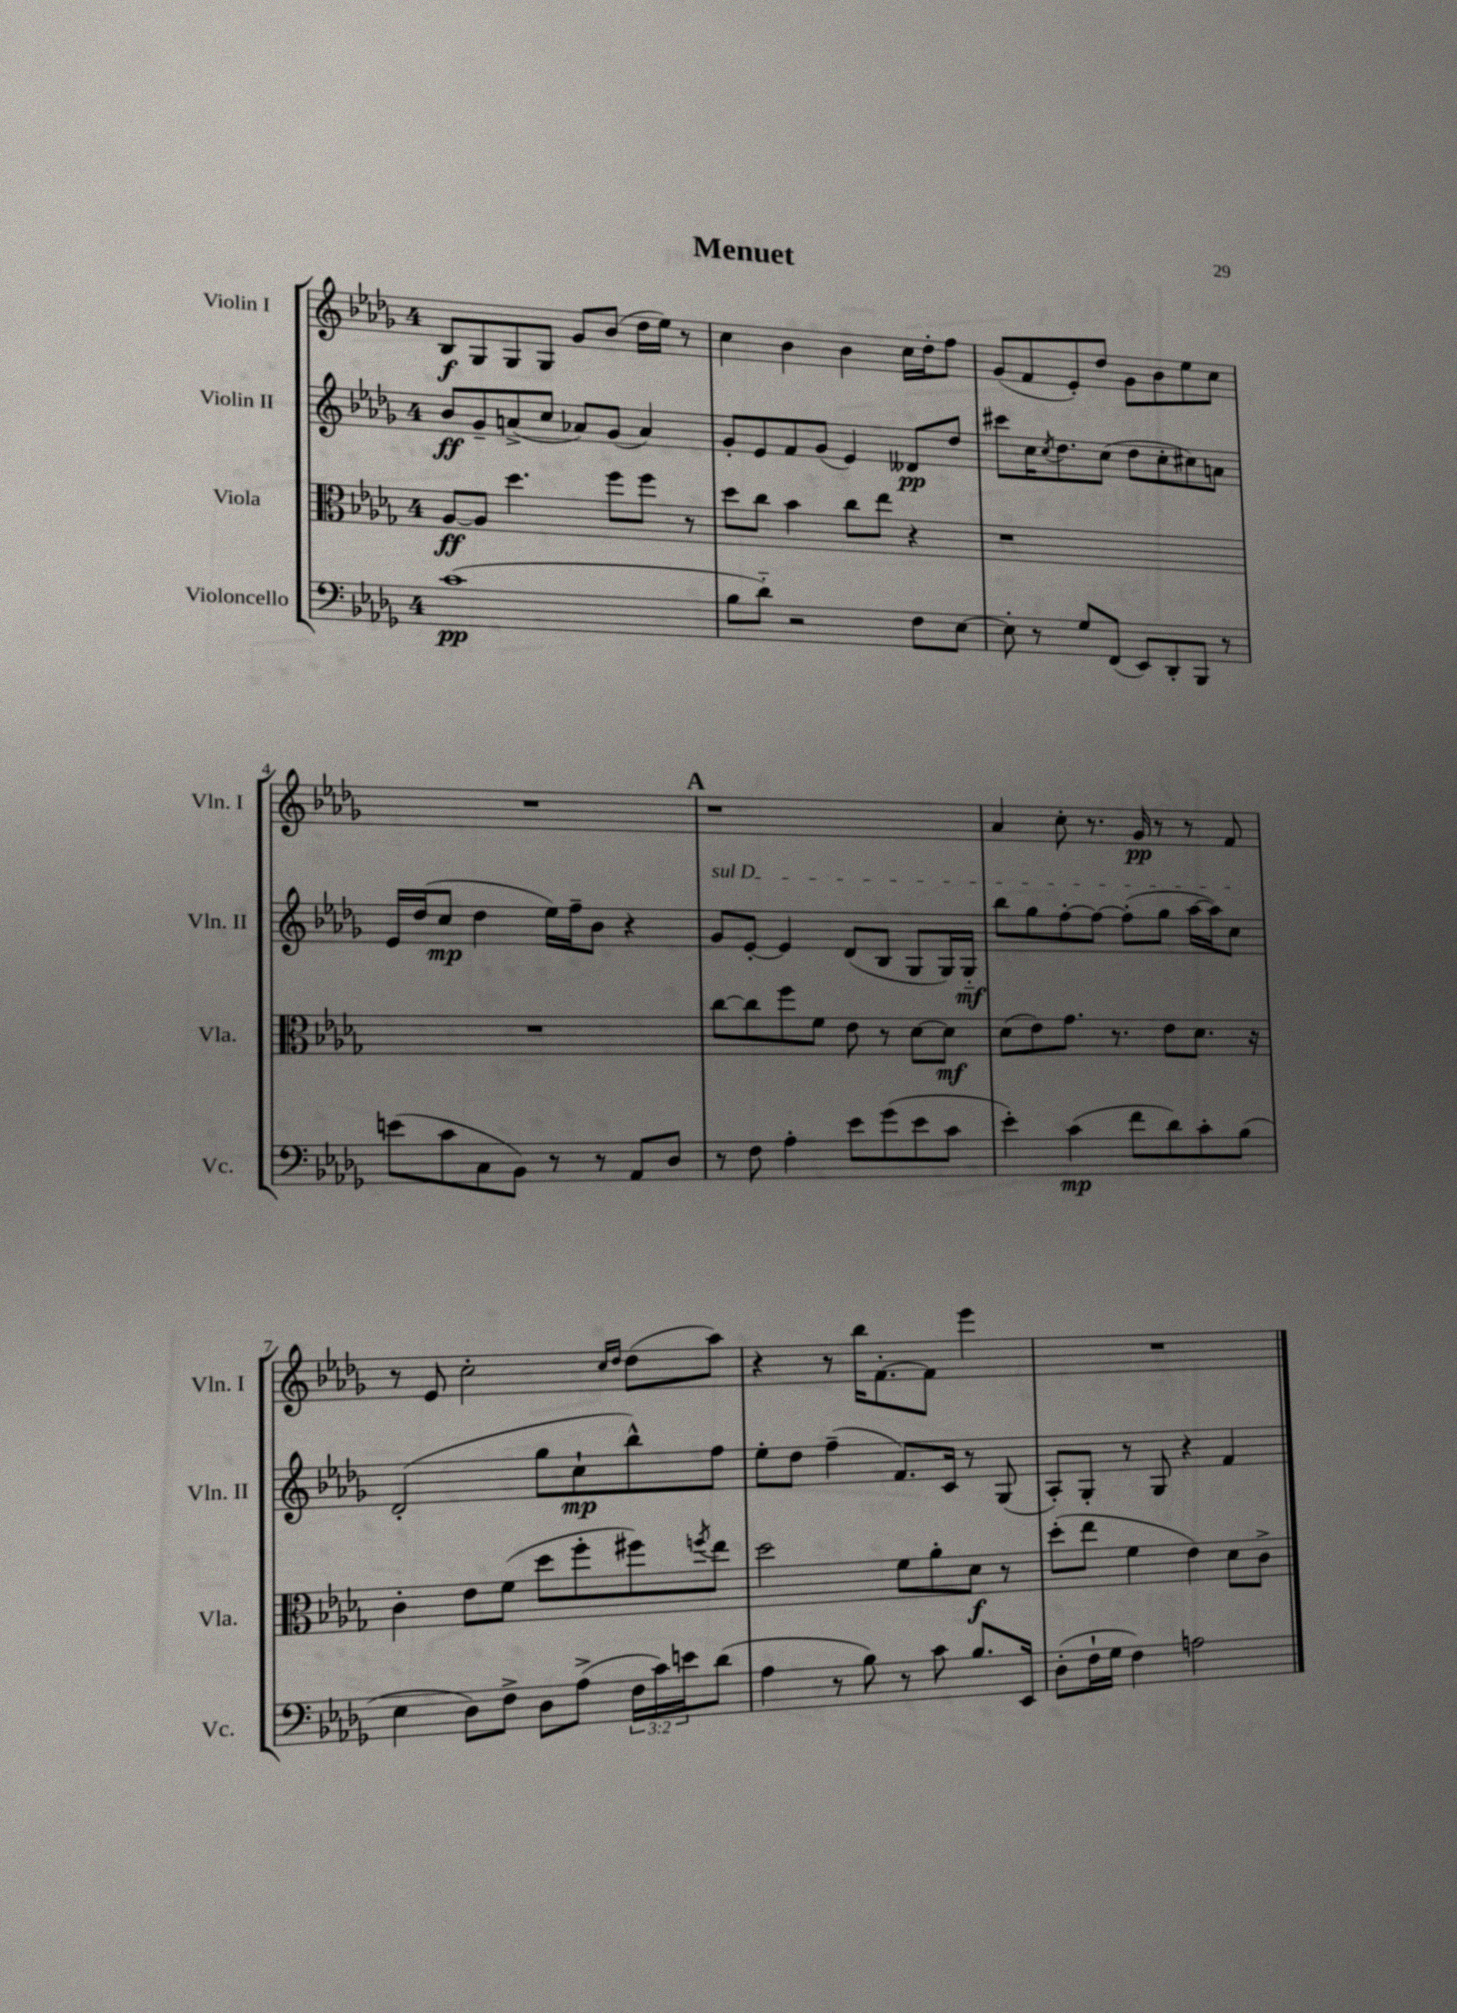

**kern	**dynam	**kern	**dynam	**kern	**dynam	**kern	**dynam
*part4	*part4	*part3	*part3	*part2	*part2	*part1	*part1
*staff4	*staff4	*staff3	*staff3	*staff2	*staff2	*staff1	*staff1
*I"Violoncello	*	*I"Viola	*	*I"Violin II	*	*I"Violin I	*
*I'Vc.	*	*I'Vla.	*	*I'Vln. II	*	*I'Vln. I	*
*clefF4	*	*clefC3	*	*clefG2	*	*clefG2	*
*k[b-e-a-d-g-]	*	*k[b-e-a-d-g-]	*	*k[b-e-a-d-g-]	*	*k[b-e-a-d-g-]	*
*M4/4	*	*M4/4	*	*M4/4	*	*M4/4	*
=1	=1	=1	=1	=1	=1	=1	=1
(1c	pp	[8A-/L	ff	8b-/L	ff	8B-/L	f
.	.	8A-/J]	.	8g-~/	.	8G-/	.
.	.	4.dd-\	.	(8an^/	.	8G-/	.
.	.	.	.	8cc/J	.	8G-/J	.
.	.	.	.	8a-X/L)	.	8g-/L	.
.	.	8ff\L	.	(8g-/J	.	(8b-/J	.
.	.	8ff\J	.	4a-/)	.	16dd-\LL	.
.	.	.	.	.	.	16ee-\JJ)	.
.	.	8r	.	.	.	8r	.
=2	=2	=2	=2	=2	=2	=2	=2
8B-\L	.	8dd-\L	.	8g-'/L	.	4cc\	.
8d-\J)	.	8cc\J	.	8e-/	.	.	.
2r	.	4b-\	.	8f/	.	4b-\	.
.	.	.	.	(8g-/J	.	.	.
.	.	8cc\L	.	4e-/)	.	4b-\	.
.	.	8ee-\J	.	.	.	.	.
8F\L	.	4r	.	8d--X/L	pp	16cc\LL	.
.	.	.	.	.	.	16dd-'\J	.
[8E-\J	.	.	.	8dd-/J	.	8ff\J	.
=3	=3	=3	=3	=3	=3	=3	=3
8E-'\]	.	1r	.	8ccc#X\L	.	(8g-/L	.
8r	.	.	.	16cc\K	.	8f/	.
.	.	.	.	8qcc/	.	.	.
.	.	.	.	8.dd-\	.	.	.
8G-/L	.	.	.	.	.	8e-'/)	.
(8FF/J	.	.	.	(8cc\J	.	8dd-/J	.
8EE-/L)	.	.	.	8dd-\L	.	8g-\L	.
8DD-'/	.	.	.	8cc'\	.	8b-\	.
8BBB-/J	.	.	.	8cc#X\)	.	8ee-\	.
8r	.	.	.	8an\J	.	8cc\J	.
!!LO:LB:g=z
=4	=4	=4	=4	=4	=4	=4	=4
(8en\L	.	1r	.	16e-/LL	.	1r	.
.	.	.	.	(16dd-/J	.	.	.
8c\	.	.	.	8cc/J	mp	.	.
8C\	.	.	.	4dd-\	.	.	.
8BB-\J)	.	.	.	.	.	.	.
8r	.	.	.	16ee-\LL)	.	.	.
.	.	.	.	16ff~\J	.	.	.
8r	.	.	.	8b-\J	.	.	.
8AA-/L	.	.	.	4r	.	.	.
8D-/J	.	.	.	.	.	.	.
!!LO:REH:place=s1:t=A
=5	=5	=5	=5	=5	=5	=5	=5
!	!	!	!	!LO:TX:a:i:t=sul D	!	!	!
8r	.	[8cc\L	.	8g-/L	.	1r	.
8F\	.	8cc\]	.	[8e-'/J	.	.	.
4A-'\	.	8ff\	.	4e-/]	.	.	.
.	.	8f\J	.	.	.	.	.
8e-\L	.	8e-\	.	(8d-/L	.	.	.
(8g-\	.	8r	.	8B-/J	.	.	.
8e-\	.	[8d-\L	.	8G-/L	.	.	.
8c\J	.	8d-\J]	mf	16G-/L)	.	.	.
.	.	.	.	16G-/JJ	mf	.	.
=6	=6	=6	=6	=6	=6	=6	=6
4e-'\)	.	(8d-\L	.	8bb-\L	.	4a-/	.
.	.	8e-\)	.	8gg-\	.	.	.
(4c\	mp	8.g-\J	.	[8ff'\	.	8cc'\	.
.	.	.	.	8ff\J_	.	8.r	.
.	.	8.r	.	.	.	.	.
8f\L	.	.	.	(8ff'\L]	.	.	.
.	.	.	.	.	.	16g-/	pp
8d-\)	.	8e-\L	.	8gg-\J	.	8r	.
8c'\	.	8.d-\J	.	[16aa-\LL	.	8r	.
.	.	.	.	16aa-\J])	.	.	.
(8B-\J	.	.	.	8cc\J	.	8f/	.
.	.	16r	.	.	.	.	.
!!LO:LB:g=z
=7	=7	=7	=7	=7	=7	=7	=7
4E-\	.	4c'\	.	(2d-'/	.	8r	.
.	.	.	.	.	.	8e-/	.
8D-\L)	.	8e-\L	.	.	.	2cc'\	.
8F^\J	.	(8f\J	.	.	.	.	.
8D-\L	.	8dd-\L	.	8gg-\L	.	.	.
(8A-^\J	.	8ff'\	.	8cc`\	mp	.	.
.	.	.	.	.	.	16qqcc/LL	.
.	.	.	.	.	.	16qqdd-/JJ	.
24F\LL	.	8ff#X\)	.	8bb-^^\)	.	(8dd-\L	.
24c\)	.	.	.	.	.	.	.
24en\J	.	.	.	.	.	.	.
.	.	8qffn/	.	.	.	.	.
(8d-\J	.	8ee-\J	.	8ff\J	.	8aa-\J)	.
=8	=8	=8	=8	=8	=8	=8	=8
4A-\	.	2dd-\	.	8ee-'\L	.	4r	.
.	.	.	.	8dd-\J	.	.	.
8r	.	.	.	(4ff~\	.	8r	.
8B-\)	.	.	.	.	.	16bb-\KL	.
.	.	.	.	.	.	[8.f'\	.
8r	.	8f\L	.	8.f/L)	.	.	.
8c\	.	8a-'\	.	.	.	8f\J]	.
.	.	.	.	16c/Jk	.	.	.
8.B-/L	.	8d-\J	f	8r	.	4eee-\	.
.	.	8r	.	(8G-/	.	.	.
16EE-/Jk	.	.	.	.	.	.	.
=9	=9	=9	=9	=9	=9	=9	=9
(8D-'\L	.	(8dd-'\L	.	8A-'/L)	.	1r	.
16F`\L	.	8ee-\J	.	8G-'/J	.	.	.
16G-\JJ	.	.	.	.	.	.	.
4F\)	.	4f\	.	8r	.	.	.
.	.	.	.	8G-/	.	.	.
2An\	.	4e-\)	.	4r	.	.	.
.	.	8d-\L	.	4f/	.	.	.
.	.	8c^\J	.	.	.	.	.
==	==	==	==	==	==	==	==
*-	*-	*-	*-	*-	*-	*-	*-
